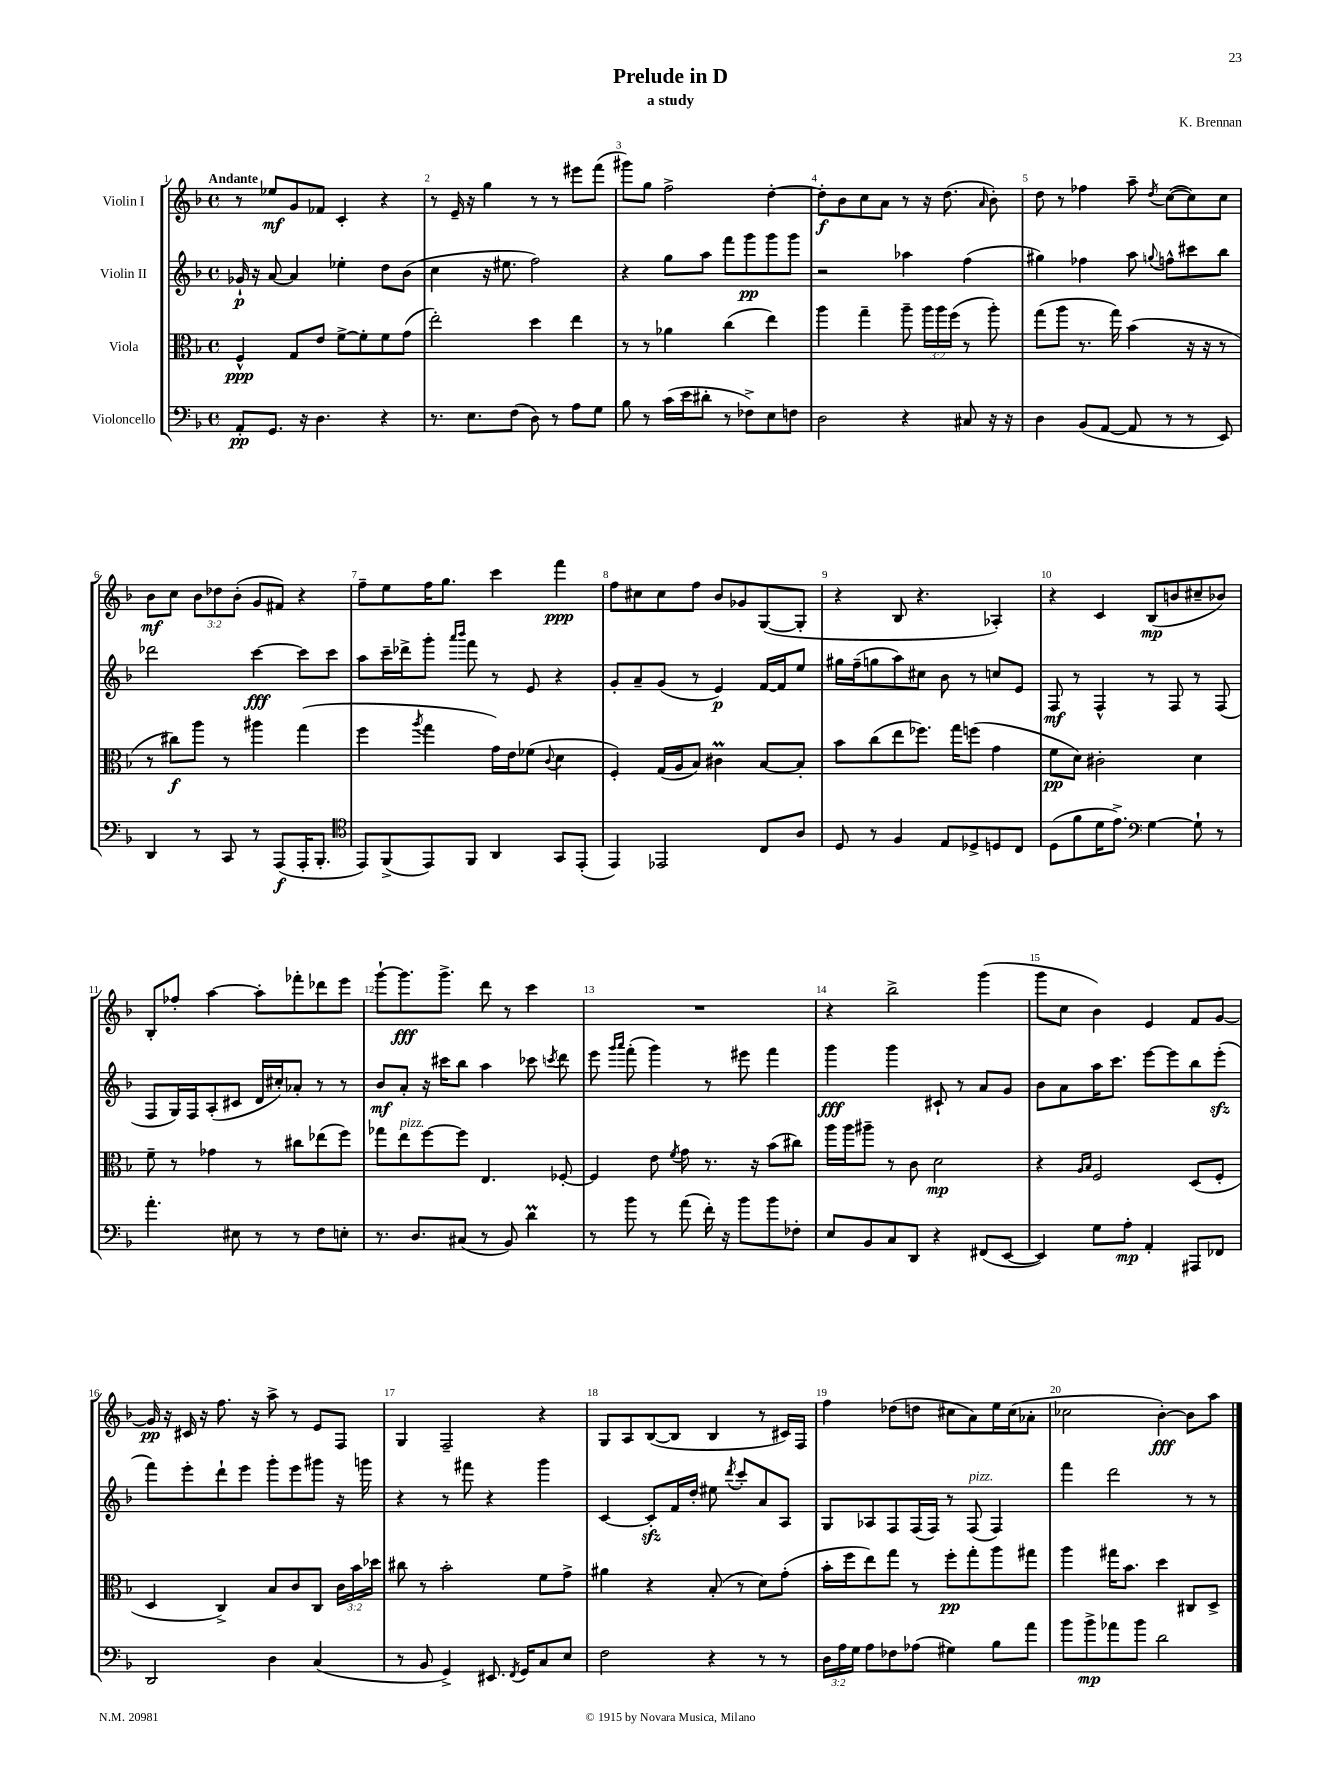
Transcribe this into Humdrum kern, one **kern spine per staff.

**kern	**kern	**kern	**kern
*staff4	*staff3	*staff2	*staff1
*clefF4	*clefC3	*clefG2	*clefG2
*k[b-]	*k[b-]	*k[b-]	*k[b-]
*M4/4	*M4/4	*M4/4	*M4/4
*met(c)	*met(c)	*met(c)	*met(c)
8AA'/L	4F^^/	16g-`/	8r
.	.	16r	.
8.GG/J	.	[8a/	8ee-/L
.	8G/L	4a/]	8g/
16r	.	.	.
4.D\	8e/J	.	8f-/J
.	[8f^\L	4ee-'\	4c'/
.	8f'\]	.	.
4r	8f\	8dd\L	4r
.	(8g\J	(8b-\J	.
=	=	=	=
8.r	2ee'\)	4cc\	8r
.	.	.	16e~/
8.E\L	.	.	16r
.	.	16r	4gg\
.	.	8.ee#\	.
(8F\J	.	.	.
8D\)	4dd\	2ff\)	8r
8r	.	.	8r
8A\L	4ee\	.	8eee#\L
8G\J	.	.	(8fff\J
=	=	=	=
8B-\	8r	4r	8ggg#\L)
8r	8r	.	8gg\J
(16c\LL	4a-\	8gg\L	2ff^\
16e\J	.	.	.
8d#'\J	.	8aa\J	.
8r	(4cc\	8fff\L	.
8F-^\L)	.	8ggg\	.
8E\	4ee\)	8ggg\	[4dd'\
8F\J	.	8ggg\J	.
=	=	=	=
2D\	4aa\	2r	8dd'\]L
.	.	.	8b-\
.	4gg~\	.	8cc\
.	.	.	8a\J
4r	8aa~\	4aa-\	8r
.	24aa\LL	.	16r
.	24aa\	.	.
.	.	.	(8.dd\
.	(24ff\JJ	.	.
8C#/	8r	(4ff\	.
.	.	.	16qqa/
16r	8aa'\)	.	8b-'\)
16r	.	.	.
=	=	=	=
4D\	(8gg\L	4gg#\)	8dd\
.	8aa\J	.	8r
(8BB-/L	8.r	4ff-\	4ff-\
[8AA/J	.	.	.
.	16gg\)	.	.
8AA/]	(4b-\	8aa\	8aa~\
.	.	8qqgg/	8qdd/
8r	.	8ff^^\L	([8cc\L
8r	16r	8ccc#\	8cc\])
.	16r	.	.
8EE/)	8r	8bb-\J	8cc\J
=	=	=	=
4DD/	8r	2ddd-\	8b-\L
.	8cc#\L)	.	8cc\J
8r	8aa\J	.	12b-\L
.	.	.	12dd-\
8CC/	8r	.	.
.	.	.	(12b-'\J
8r	4aa#\	[4ccc\	8g/L
(8AAA/L	.	.	8f#/J)
16AAA'/K	(4gg\	8ccc\]L	4r
8.BBB-'/J	.	.	.
.	.	8ccc\J	.
=	=	=	=
*clefC4	*	*	*
8EE/L)	4ff\	8aa\L	8ff~\L
(8FF^/	.	16ccc~\L	8ee\
.	.	16ddd-^\J	.
.	8qaa/	.	.
8EE/)	4gg\	8ggg'\J	16ff\K
.	.	.	8.gg\J
.	.	16qqaaa/LL	.
.	.	16qqbbb-/JJ	.
8FF/J	.	8fff\	.
4AA/	16g\LL)	8r	4ccc\
.	16e\J	.	.
.	(8f-\J	8e/	.
.	8qqc/	.	.
8GG/L	4d\	4r	4fff\
(8EE'/J	.	.	.
=	=	=	=
4EE/)	4F'/)	8g'/L	8ff\L
.	.	8a~/	8cc#\
2EE-/	(16G/LL	(8g/J	8cc#\
.	16A/J	.	.
.	8B-/J)	8r	8ff\J
.	4c#\	4e/)	8b-/L
.	.	.	8g-/
8C/L	[8B-/L	[16f/LL	([8G/
.	.	16f/]J	.
8A/J	8B-'/]J	8ee/J	8G'/]J
=	=	=	=
8D/	8b-\L	16gg#\LL	4r
.	.	(16ff~\J	.
8r	(8cc\	8gg\	.
4F/	8ee\	8aa\)	8B-/
.	8.ff-\J)	8cc#\J	4.r
8E/L	.	8b-\	.
.	16gg\LK	.	.
8D-^/	(8ff\J	8r	.
8D/	4g\	8cc/L	4A-'/)
8C/J	.	8e/J	.
=	=	=	=
(8D\L	8f\L	8F/	4r
8f\	8d\J)	8r	.
16d\K	2c#'\	4F^^/	4c/
8.e^\J)	.	.	.
*clefF4	*	*	*
[4G\	.	8r	(8B-/L
.	.	8F/	8b/
8G`\]	4d\	8r	8cc#~/
8r	.	(8F/	8b-/J)
=	=	=	=
4.a'\	8f~\	8F/L	8B-'/L
.	8r	16G/L)	8ff-'/J
.	.	16F/J	.
.	4g-\	(8A'/	[4aa\
8E#\	.	8c#/J	.
8r	8r	16d/LL	8aa'\]L
.	.	16cc#'/J)	.
8r	8cc#\L	8a-'/J	8fff-'\
8F\L	(8ee-\	8r	8ddd-\
8E'\J	8ff\J)	8r	8eee\J
=	=	=	=
8.r	8gg-\L	8b-/L	[8ggg`\L
.	8ee\	8a'/J	8.ggg\]
8.D/L	.	.	.
.	[8ff\	16r	.
.	.	16ccc#\LK	8.ggg^\J
(8C#/J	8ff\]J	8bb-\J	.
8r	4.E/	4aa\	8ddd\
8BB-/)	.	.	8r
4d\	.	8ccc-\	4ccc\
.	.	8qccc/	.
.	[8F-'/	8ddd\	.
=	=	=	=
8r	4F-/]	8eee\	1r
.	.	16qqggg/LL	.
.	.	16qqaaa/JJ	.
8b-\	.	(8fff'\	.
8r	8e\	4ggg\)	.
.	8qf/	.	.
(8a\	8g\	.	.
16f'\)	8.r	8r	.
16r	.	.	.
8b-\L	.	8eee#\	.
.	16r	.	.
8b-\	(8b-\L	4fff\	.
8F-'\J	8cc#\J)	.	.
=	=	=	=
8E/L	16aa\LL	4ggg\	4r
.	16aa\J	.	.
8BB-/	8aa#~\J	.	.
8C/	8r	4ggg\	2bb-^\
8DD/J	8c\	.	.
4r	2d\	8c#`/	.
.	.	8r	.
(8FF#/L	.	8a/L	(4ggg\
[8EE/J	.	8g/J	.
=	=	=	=
4EE/])	4r	8b-\L	8ggg\L
.	.	8a\	8cc\J
.	16qqA/LL	.	.
.	16qqB-/JJ	.	.
8G\L	2F/	16aa\K	4b-\)
.	.	8.ccc\J	.
8A'\J	.	.	.
4AA'/	.	[8eee\L	4e/
.	.	8eee\]	.
8AAA#/L	(8D/L	8bb-\	8f/L
8FF-/J	8F'/J	(8eee'\J	[8g/J
=	=	=	=
2DD/	4D/	8fff\L)	16g/]
.	.	.	16r
.	.	8eee'\	16c#/
.	.	.	16r
.	4C^/)	8ddd`\	8.ff\
.	.	8eee\J	.
.	.	.	16r
4D\	8B-/L	8ggg'\L	8aa^\
.	8c/	8eee\	8r
(4C/	8C/J	8ggg#\J	8e/L
.	24c\LL	16r	8F/J
.	24b-\	.	.
.	.	16ggg\	.
.	24dd-\JJ	.	.
=	=	=	=
8r	8cc#\	4r	4G/
8BB-/	8r	.	.
4GG^/)	2b-'\	8r	2F~/
.	.	8fff#\	.
8.EE#/	.	4r	.
8qFF/	.	.	.
16GG/LK	.	.	.
8C/	8f\L	4ggg\	4r
8E/J	8g^\J	.	.
=	=	=	=
2F\	4a#\	[4c/	8G/L
.	.	.	8A/
.	4r	8c'/]L	([8B-/
.	.	16f/L	8B-/]J
.	.	16dd'/JJ	.
4r	(8B-'/	8ee#\	4B-/
.	.	8qddd/	.
.	8r	8ccc'/L	.
8r	8d\L)	8a/	8r
8r	(8g'\J	8A/J	16c#/LL)
.	.	.	16F/JJ
=	=	=	=
24D\LL	16b-'\LL	8G/L	4ff\
24A\	.	.	.
.	16ff\J	.	.
24G\JJ	.	.	.
8A\L	8ee\)	8A-/	.
8F-\	8gg\J	8F/	(8dd-\L
(8A-\J	8r	(16F/L	8dd\J
.	.	16F/JJ)	.
4G#\)	8ff'\L	8r	8cc#\L
.	8gg'\	(8F/	8a\)
8B-\L	8aa\	4F/)	16ee\L
.	.	.	(16cc#\J
8a\J	8gg#\J	.	8a-'\J
=	=	=	=
8b-\L	4aa\	4fff\	2cc-\
8b-^\	.	.	.
8a-\	16gg#\LK	2ddd\	.
.	8.b-\J	.	.
8b-\J	.	.	.
2d\	4dd\	.	[4b-'\)
.	8C#/L	8r	8b-\]L
.	8D^/J	8r	8aa\J
==	==	==	==
*-	*-	*-	*-
